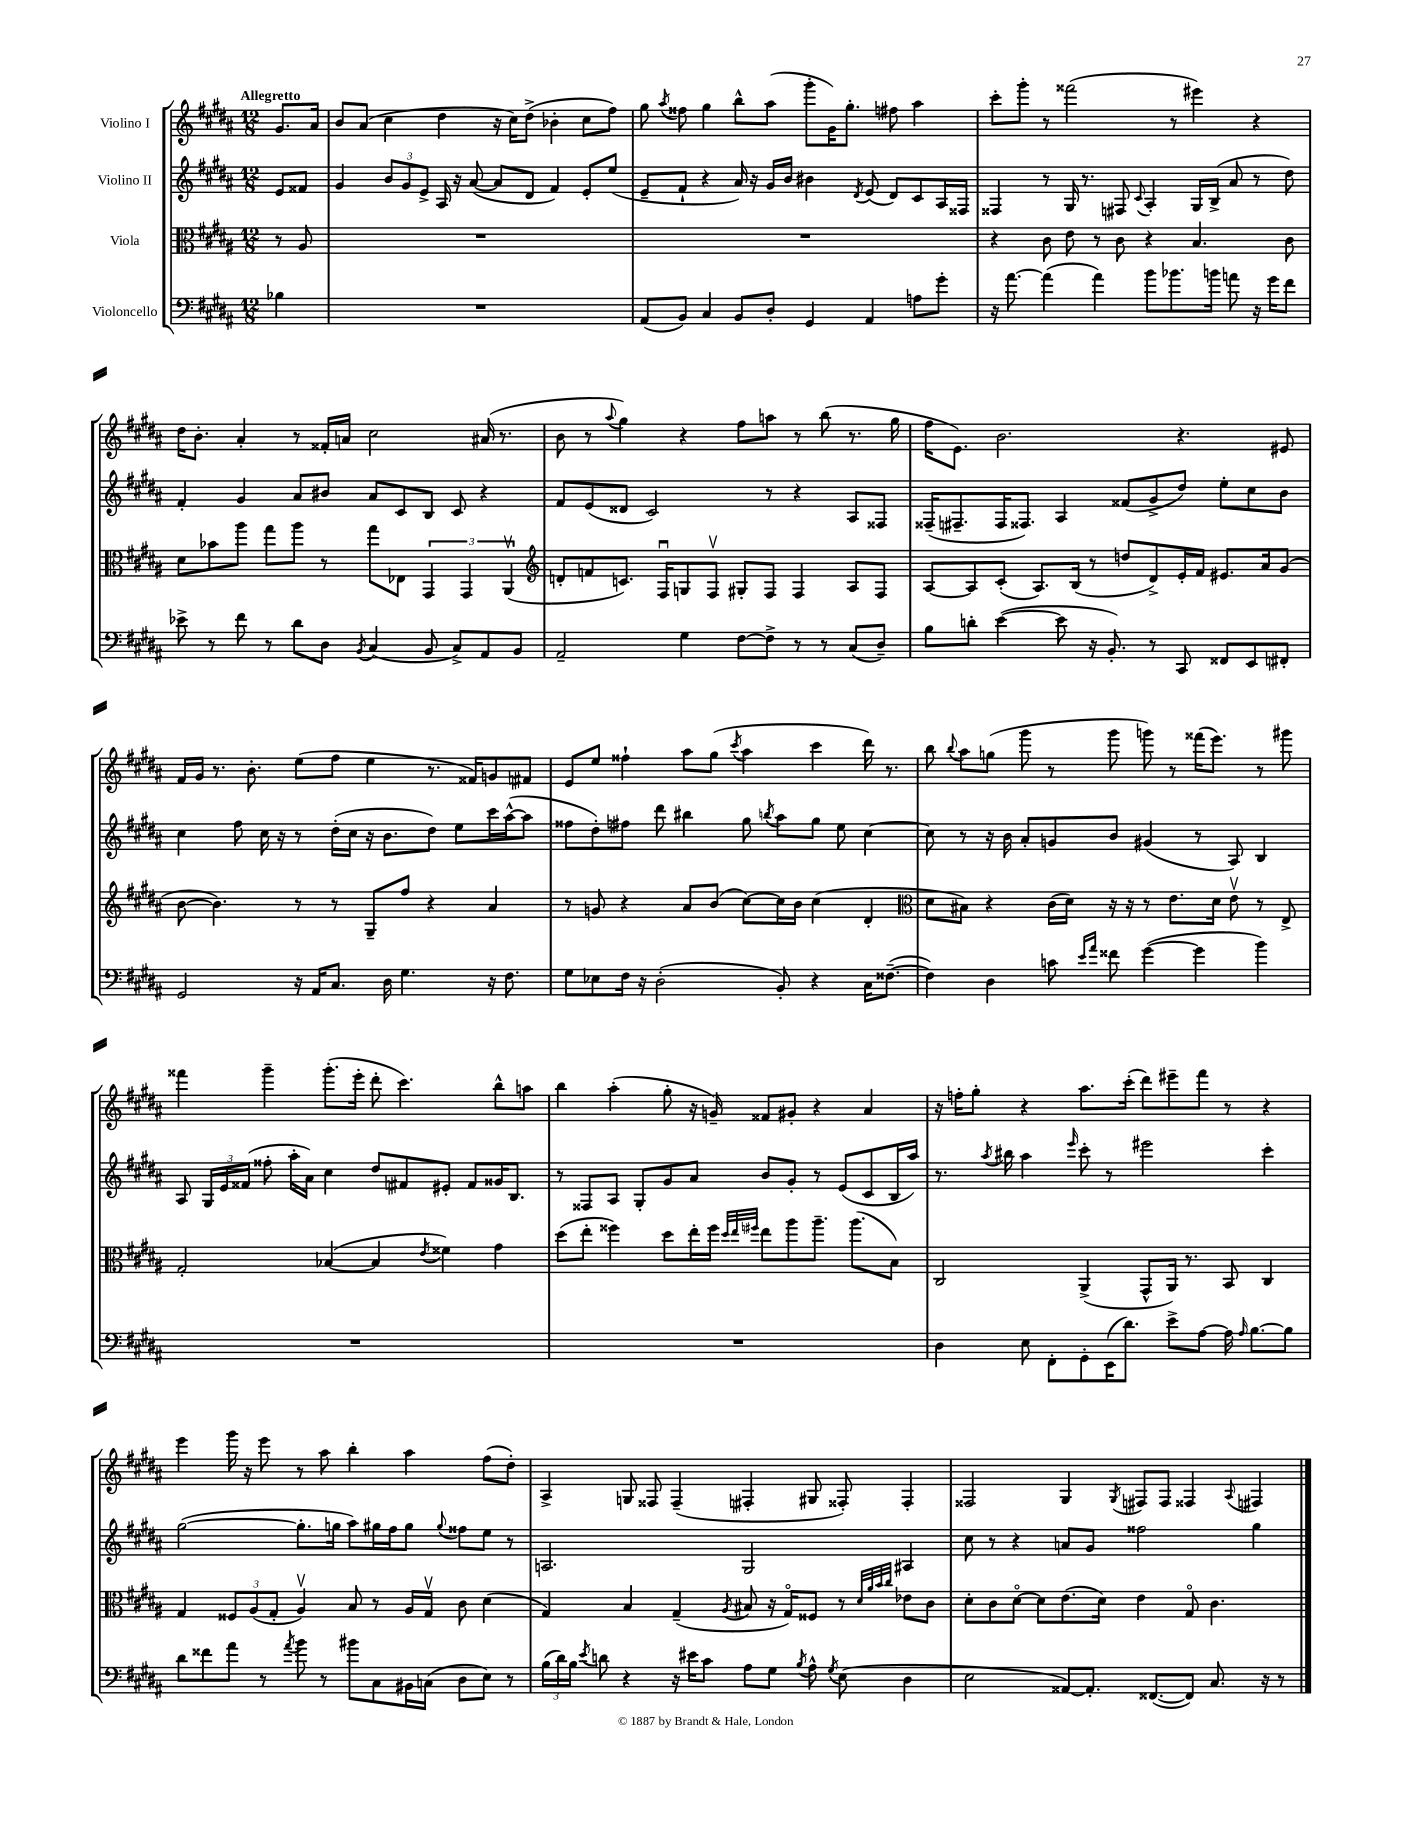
<<
\new StaffGroup <<
\new Staff = "s0" \with { instrumentName = "Violino I" } {
    \clef treble \key b \major \numericTimeSignature \time 12/8 \partial 4 \tempo "Allegretto"
    \autoBeamOff gis'8.[ ais'16] |
    b'8[ ais'8]( cis''4 dis''4 r16 cis''16[) dis''8]->( bes'4-. cis''8[ fis''8]) |
    gis''8 \acciaccatura { ais''8 } fisis''8 gis''4 b''8[-^ ais''8]( gis'''8[-. gis'16) gis''8.]-. fis''8 ais''4 |
    cis'''8[-. gis'''8]-. r8 fisis'''2( r8 eis'''4) r4 |
    dis''16[ b'8.]-. ais'4-. r8 fisis'16[-. a'16] cis''2 ais'16( r8. |
    b'8 r8 \appoggiatura { ais''8 } gis''4) r4 fis''8[ a''8] r8 b''8( r8. gis''16 |
    fis''16[ e'8.]) b'2. r4. eis'8 |
    fis'16[ gis'16] r8. b'8.-. e''8[( fis''8] e''4 r8. fisis'16[) g'8 fis'8] |
    e'8[ e''8] fisis''4-! ais''8[ gis''8]( \acciaccatura { cis'''8 } ais''4 cis'''4 dis'''16) r8. |
    b''8 \appoggiatura { b''8 } ais''8[ g''8]( gis'''8 r8 gis'''8 g'''8) r8 fisis'''16[( e'''8.]) r8 gis'''8 |
    fisis'''4 gis'''4-- gis'''8.[-.( e'''16]-. dis'''8-. cis'''4.) b''8[-^ a''8] |
    b''4 ais''4-.( gis''8-. r16 g'16--) fisis'8[ gis'8]-. r4 ais'4 |
    r16 f''16[-. gis''8]-. r4 ais''8.[ cis'''16]-.( dis'''8[) eis'''8-- fis'''8] r8 r4 |
    e'''4 gis'''16 r16 e'''8 r8 ais''8 b''4-. ais''4 fis''8[( dis''8]-.) |
    ais4-> g8 fisis8 fisis4--( fis4-. gis8 fisis8-.) fisis4-. |
    fisis2 gis4 \acciaccatura { gis8 } fis8[ fis8] fisis4 \appoggiatura { ais8 } fis4 \bar "|." |
}
\new Staff = "s1" \with { instrumentName = "Violino II" } {
    \clef treble \key b \major \numericTimeSignature \time 12/8 \partial 4
    \autoBeamOff e'8[ fisis'8] |
    gis'4 \tuplet 3/2 { b'8[ gis'8 e'8]-> } ais16 r16 ais'8~( ais'8[ dis'8] fis'4) e'8[-. e''8]( |
    e'8[-- fis'8]-! r4 ais'16) r16 gis'16[ b'16] bis'4 \acciaccatura { dis'8 } e'8( dis'8[) cis'8 ais16 fisis16] |
    fisis4 r8 gis16 r8. fis8 \appoggiatura { cis'8 } ais4-. gis16[ b16]->( ais'8 r8 dis''8) |
    fis'4-. gis'4 ais'8[ bis'8] ais'8[ cis'8 b8] cis'8 r4 |
    fis'8[ e'8( disis'8] cis'2) r8 r4 ais8[ fisis8] |
    fisis16[--( fis8.-- fis16 fisis8.]) ais4 fisis'8[( gis'8-> dis''8]) e''8[-. cis''8 b'8] |
    cis''4 fis''8 cis''16 r16 r8 dis''16[-.( cis''16] r16 b'8.[ dis''8]) e''8[ cis'''16 ais''16~-^( ais''8] |
    fisis''8[ dis''8-.) fis''8] dis'''8 bis''4 gis''8 \acciaccatura { b''8 } ais''8[ gis''8] e''8 cis''4~ |
    cis''8 r8 r16 b'16 ais'8[-. g'8 b'8] gis'4( r8 ais8) b4 |
    ais8 \tuplet 3/2 { gis16[ e'16 fisis'16]( } fisis''8-. ais''16[-. ais'16]) cis''4 dis''8[ fis'8 eis'8]-. fis'8[ gisis'16 b8.] |
    r8 fisis8[ ais8] gis8[-. gis'8 ais'8] b'8[ gis'8]-. r8 e'8[( cis'8 b16 ais''16]) |
    r8. \acciaccatura { ais''8 } bis''16 ais''4 \grace { e'''16 } cis'''8-. r8 eis'''2 cis'''4-. |
    gis''2~( gis''8.[-. g''16] ais''8[) gis''16 fis''16 gis''8] \appoggiatura { gis''8 } fisis''8[ e''8] r8 |
    a2. gis2 ais4 |
    cis''8 r8 r4 a'8[ gis'8] fisis''2 gis''4 \bar "|." |
}
\new Staff = "s2" \with { instrumentName = "Viola" } {
    \clef alto \key b \major \numericTimeSignature \time 12/8 \partial 4
    \autoBeamOff r8 ais8 |
    R1. |
    R1. |
    r4 cis'8 e'8 r8 cis'8 r4 b4. cis'8 |
    dis'8[ bes'8 ais''8] gis''8[ ais''8] r8 gis''8[ ees8] \tuplet 3/2 { gis,4 gis,4 ais,4\upbow( } |
    \clef treble d'8[-. f'8 c'8.]) fis16[\downbow g8 fis8]\upbow gis8[-. fis8] fis4 ais8[ fis8] |
    ais8[~ ais8 cis'8]-.( ais8.[) b16]( r8 d''8[ dis'8->) e'16-. fis'16] eis'8.[ ais'16 gis'8]( |
    b'8~ b'4.) r8 r8 gis8[-- fis''8] r4 ais'4 |
    r8 g'8 r4 ais'8[ b'8]( cis''8[~) cis''16 b'16] cis''4( dis'4-. |
    \clef alto dis'8[ bis8]) r4 cis'16[( dis'16]) r16 r16 r8 e'8.[ dis'16] e'8\upbow r8 e8-> |
    gis2-. bes4~( bes4 \acciaccatura { e'8 } fisis'4) gis'4 |
    dis''8[( e''8]-. fisis''4) dis''8[ e''16-. fisis''16] \grace { dis''32[ e''32 fis''32] } e''8[ ais''8 ais''8.]-- ais''8.[( b8]) |
    cis2 ais,4->( gis,8[-^ ais,16]) r8. b,8 cis4 |
    gis4 \tuplet 3/2 { fisis8[ ais8( gis8]-. } ais4\upbow) b8 r8 ais16[ gis16]\upbow cis'8 dis'4( |
    gis4) b4 gis4--( \acciaccatura { ais8 } bis8 r16 gis16[\flageolet) fisis8] r8 \grace { dis'32[ ais'32 b'32 cis''32] } ees'8[ cis'8] |
    dis'8[-. cis'8 dis'8]~\flageolet dis'8[ e'8.( dis'16]) e'4 gis8\flageolet cis'4. \bar "|." |
}
\new Staff = "s3" \with { instrumentName = "Violoncello" } {
    \clef bass \key b \major \numericTimeSignature \time 12/8 \partial 4
    \autoBeamOff bes4 |
    R1. |
    ais,8[( b,8]) cis4 b,8[ dis8]-. gis,4 ais,4 a8[ gis'8]-. |
    r16 ais'8.~ ais'4( ais'4) b'8[ bes'8. b'16] a'8 r16 gis'16[ fis'8] |
    ees'8-> r8 fis'8 r8 dis'8[ dis8] \acciaccatura { b,8 } cis4( b,8 cis8[->) ais,8 b,8] |
    ais,2-- gis4 fis8[~ fis8]-> r8 r8 cis8[( dis8]--) |
    b8[ d'8]-. e'4~( e'8 r16 b,8.-.) r8 cis,8 fisis,8[ e,8 fis,8]-. |
    gis,2 r16 ais,16[ cis8.] dis16 gis4. r16 fis8. |
    gis8[ ees8 fis16] r16 dis2-.( b,8-.) r4 cis16[ fisis8.]~--( |
    fisis4) dis4 c'8 \grace { e'16[ ais'16] } fisis'8 gis'4~( gis'4 b'4) |
    R1. |
    R1. |
    dis4 e8 fis,8[-. gis,8-. e,16( dis'8.]) e'8[-> ais8]~ ais16 \grace { ais16 } b8.[~ b8] |
    dis'8[ fisis'8 ais'8] r8 \acciaccatura { ais'8 } b'8 r8 bis'8[ cis8 bis,16 c16]( dis8[ e8]) r8 |
    \tuplet 3/2 { b16[( dis'16) b16] } \acciaccatura { e'8 } d'8 r4 r16 eis'16[ cis'8] ais8[ gis8] \acciaccatura { b8 } ais8-^ \acciaccatura { gis8 } e8( dis4 |
    e2 aisis,8[~) aisis,8.]-. fisis,8.[~( fisis,8]) cis8. r16 r8 \bar "|." |
}
>>
>>
\layout { \context { \Score \remove "Bar_number_engraver" } }
